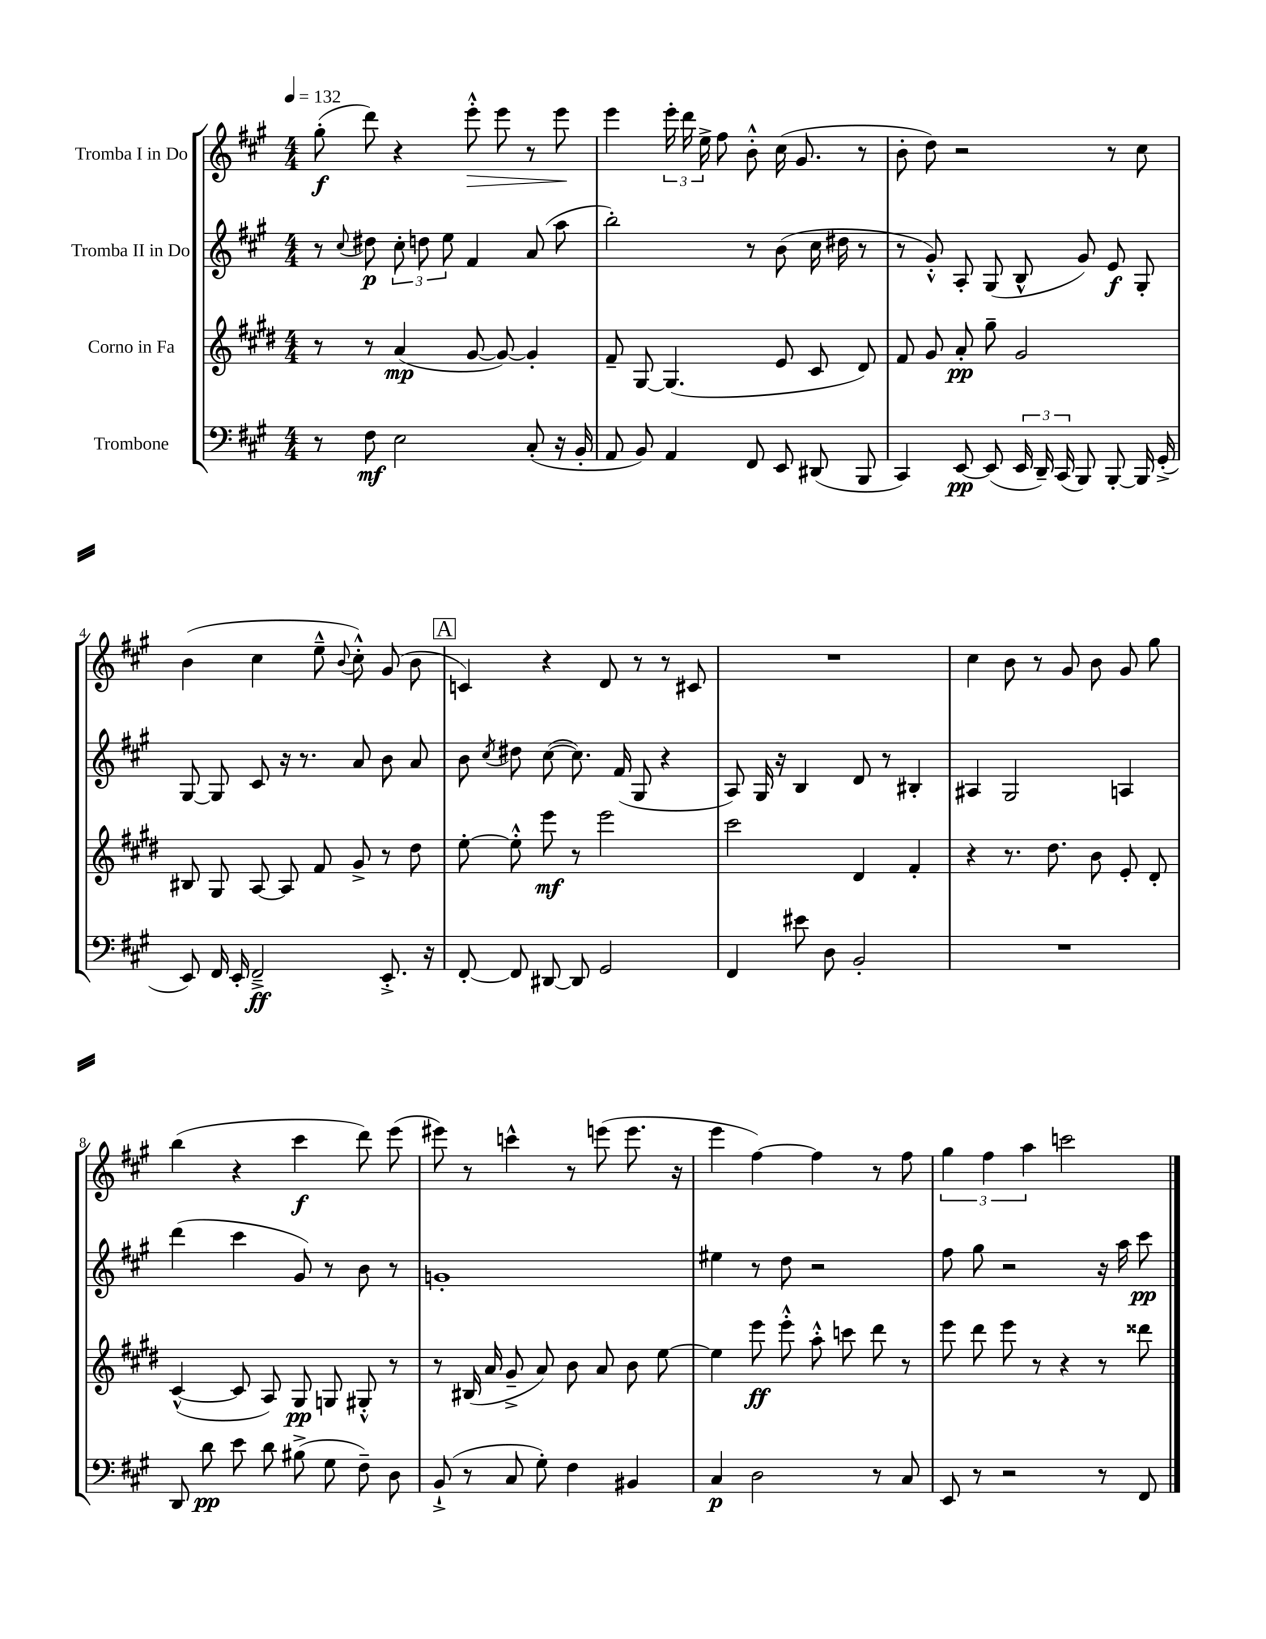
<<
\new StaffGroup <<
\new Staff = "s0" \with { instrumentName = "Tromba I in Do" } {
    \clef treble \key a \major \numericTimeSignature \time 4/4 \tempo 4 = 132
    \autoBeamOff gis''8-.\f( d'''8) r4 e'''8-.-^\> e'''8 r8 e'''8\! |
    e'''4 \tuplet 3/2 { e'''16-. d'''16 e''16-> } fis''8 b'8-.-^ cis''16( gis'8. r8 |
    b'8-. d''8) r2 r8 cis''8 |
    b'4( cis''4 e''8---^ \appoggiatura { b'8 } cis''8-.-^) gis'8( b'8 |
    \mark \markup { \box "A" } c'4) r4 d'8 r8 r8 cis'8 |
    R1 |
    cis''4 b'8 r8 gis'8 b'8 gis'8 gis''8 |
    b''4( r4 cis'''4\f d'''8) e'''8( |
    eis'''8) r8 c'''4-^ r8 e'''8( e'''8. r16 |
    e'''4 fis''4~) fis''4 r8 fis''8 |
    \tuplet 3/2 { gis''4 fis''4 a''4 } c'''2 \bar "|." |
}
\new Staff = "s1" \with { instrumentName = "Tromba II in Do" } {
    \clef treble \key a \major \numericTimeSignature \time 4/4
    \autoBeamOff r8 \appoggiatura { cis''8 } dis''8\p \tuplet 3/2 { cis''8-. d''8 e''8 } fis'4 a'8( a''8 |
    b''2-.) r8 b'8( cis''16 dis''16 r8 |
    r8 gis'8-.-^) a8-. gis8( b8-^ gis'8) e'8\f gis8-. |
    gis8~ gis8 cis'8 r16 r8. a'8 b'8 a'8 |
    \mark \markup { \box "A" } b'8 \acciaccatura { cis''8 } dis''8 cis''8~( cis''8.) fis'16( gis8 r4 |
    a8) gis16 r16 b4 d'8 r8 bis4-. |
    ais4 gis2 a4 |
    d'''4( cis'''4 gis'8) r8 b'8 r8 |
    g'1-. |
    eis''4 r8 d''8 r2 |
    fis''8 gis''8 r2 r16 a''16 cis'''8\pp \bar "|." |
}
\new Staff = "s2" \with { instrumentName = "Corno in Fa" } {
    \clef treble \key e \major \numericTimeSignature \time 4/4
    \autoBeamOff r8 r8 a'4\mp( gis'8~ gis'8~) gis'4-. |
    fis'8-- gis8~ gis4.( e'8 cis'8 dis'8) |
    fis'8 gis'8 a'8-.\pp gis''8-- gis'2 |
    bis8 gis8 a8~ a8 fis'8 gis'8-> r8 dis''8 |
    \mark \markup { \box "A" } e''8~-. e''8-.-^ e'''8\mf r8 e'''2 |
    cis'''2 dis'4 fis'4-. |
    r4 r8. dis''8. b'8 e'8-. dis'8-. |
    cis'4~-^( cis'8 a8) gis8\pp g8 gis8-.-^ r8 |
    r8 bis16( a'16 gis'8---> a'8) b'8 a'8 b'8 e''8~ |
    e''4 e'''8\ff e'''8-.-^ a''8-.-^ c'''8 dis'''8 r8 |
    e'''8 dis'''8 e'''8 r8 r4 r8 disis'''8 \bar "|." |
}
\new Staff = "s3" \with { instrumentName = "Trombone" } {
    \clef bass \key a \major \numericTimeSignature \time 4/4
    \autoBeamOff r8 fis8\mf e2 cis8-.( r16 b,16-. |
    a,8 b,8) a,4 fis,8 e,8 dis,8( b,,8 |
    cis,4) e,8~\pp e,8( \tuplet 3/2 { e,16 d,16--) cis,16( } b,,8) b,,8~-. b,,16 gis,16-.->( |
    e,8) fis,16 e,16-. fis,2--->\ff e,8.-.-> r16 |
    \mark \markup { \box "A" } fis,8~-. fis,8 dis,8~ dis,8 gis,2 |
    fis,4 eis'8 d8 b,2-. |
    R1 |
    d,8 d'8\pp e'8 d'8 bis8->( gis8 fis8--) d8 |
    b,8-!->( r8 cis8 gis8-.) fis4 bis,4 |
    cis4\p d2 r8 cis8 |
    e,8 r8 r2 r8 fis,8 \bar "|." |
}
>>
>>
